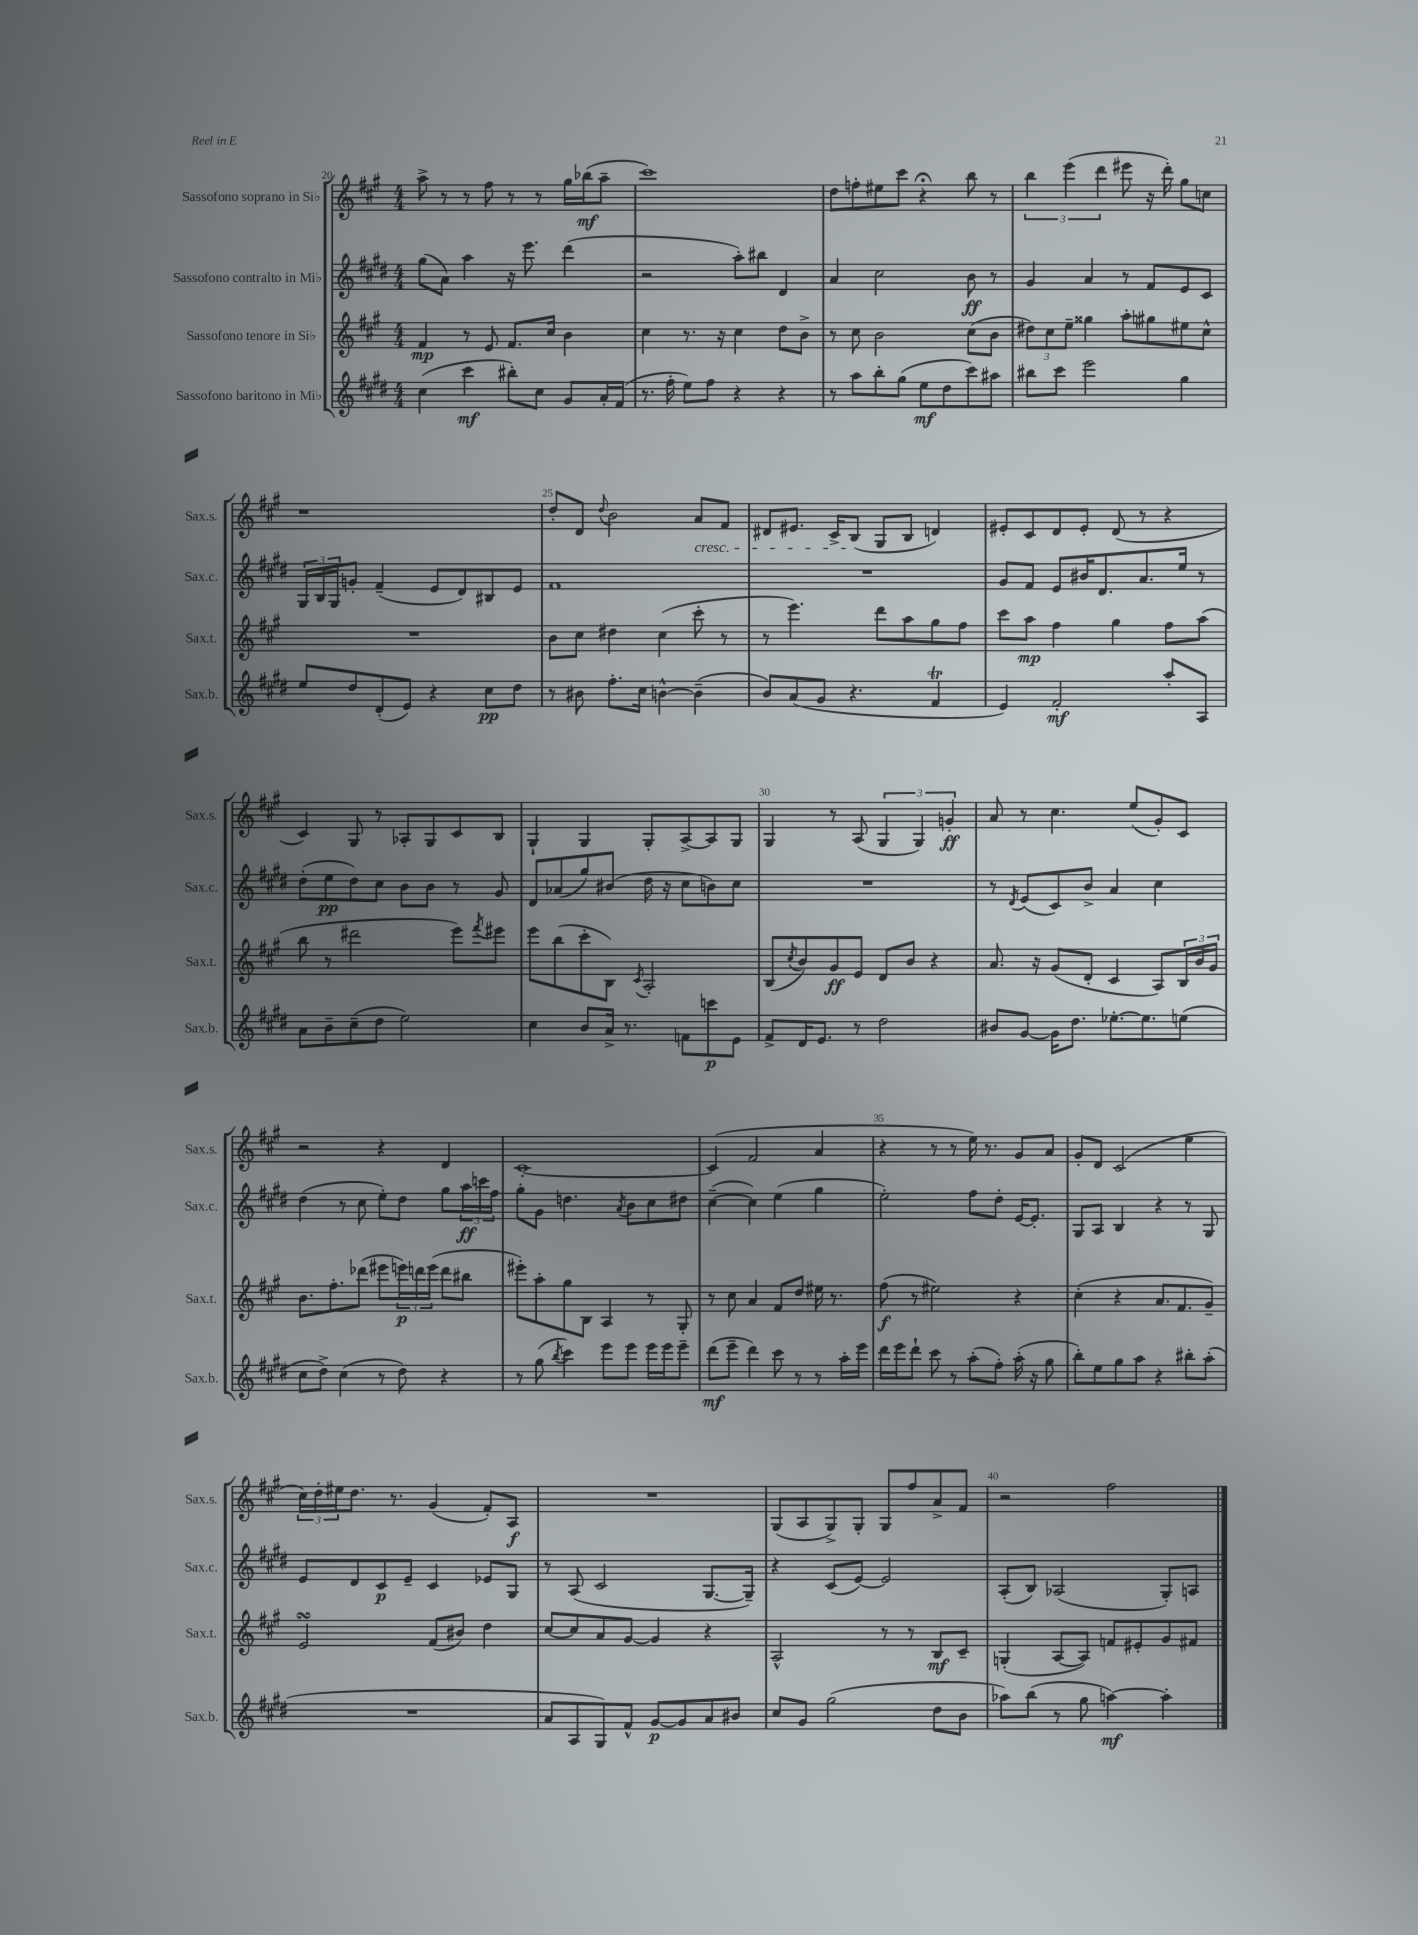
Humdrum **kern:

**kern	**kern	**kern	**kern
*staff4	*staff3	*staff2	*staff1
*clefG2	*clefG2	*clefG2	*clefG2
*k[f#c#g#d#]	*k[f#c#g#]	*k[f#c#g#d#]	*k[f#c#g#]
*M4/4	*M4/4	*M4/4	*M4/4
(4cc#\	4f#/	(8gg#\L	8aa^\
.	.	8a\J)	8r
4ccc#\	8r	4aa\	8r
.	8e/	.	8ff#\
8bb#'\L)	8.f#/L	16r	8r
.	.	8.eee\	.
8cc#\J	.	.	8r
.	16cc#/Jk	.	.
8g#/L	4b\	(4ddd#\	16gg#\LL
.	.	.	(16bb-\J
16a'/L	.	.	8aa~\J
(16f#/JJ	.	.	.
=	=	=	=
8.r	4cc#\	2r	1ccc#)
16ff#'\	.	.	.
8ee\L)	8.r	.	.
8ff#\J	.	.	.
.	16r	.	.
4r	4cc#\	8aa'\L)	.
.	.	8bb#\J	.
4r	8dd\L	4d#/	.
.	8b^\J	.	.
=	=	=	=
8r	8r	4a/	8dd\L
8aa\L	8cc#\	.	8ff'\
8bb'\	2b\	2cc#\	8ee#\
(8gg#\J	.	.	8ccc#\J
8ee\L	.	.	4r;
8dd#\	.	.	.
8ccc#\)	(8cc#\L	8b\	8bb\
8aa#\J	8b\J	8r	8r
=	=	=	=
8bb#\L	12dd#\L)	4g#/	6bb\
.	12cc#\	.	.
8ccc#\J	.	.	.
.	12ee~\J	.	(6eee\
2eee\	4gg##\	4a/	.
.	.	.	6ddd\
.	8aa'\L	8r	8eee#\
.	8gg#\	8f#/L	16r
.	.	.	16ddd'\)
4gg#\	8ee#\	8e/	8gg#\L
.	8cc#^^\J	8c#/J	8cc\J
=	=	=	=
8ee/L	1r	24G#/LL	1r
.	.	24B/	.
.	.	24G#/J	.
8dd#/	.	8g'/J	.
(8d#'/	.	(4f#~/	.
8e/J)	.	.	.
4r	.	8e/L	.
.	.	8d#/)	.
8cc#\L	.	8B#/	.
8dd#\J	.	8e/J	.
=	=	=	=
8r	8b\L	1f#	8dd'/L
8b#\	8cc#\J	.	8d/J
.	.	.	8qqdd/
8.ff#'\L	4dd#\	.	2b\
16cc#\Jk	.	.	.
[4b^^\	(4cc#\	.	.
(4b~\]	8ccc#'\	.	8a/L
.	8r	.	8f#/J
=	=	=	=
8b/L)	8r	1r	8d#/L
(8a/	4.eee\)	.	8.e#/J
8g#/J	.	.	.
.	.	.	16c#^/LK
4.r	.	.	(8B/J
.	8ddd\L	.	8G#/L
.	8aa\	.	8B/J
4f#/	8gg#\	.	4d/)
.	8ff#\J	.	.
=	=	=	=
4e/)	8ccc#\L	8g#/L	8e#'/L
.	8aa\J	8f#/J	8c#/
2f#'/	4ff#\	8e/L	8d/
.	.	16b#/K	8e#'/J
.	.	8.d#/	.
.	4gg#\	.	(8d/
.	.	8.a/	8r
8aa'/L	8ff#\L	.	4r
.	.	16ee/Jk	.
8A/J	(8aa\J	8r	.
=	=	=	=
8a\L	8bb\	(8dd#'\L	4c#/)
8b~\	8r	8ee\	.
(8cc#~\	2ddd#\	8dd#\)	8G#/
8dd#\J	.	8cc#\J	8r
2ee\)	.	8b\L	8A-'/L
.	.	8b\J	8G#/
.	8eee\L)	8r	8c#/
.	8qfff#/	.	.
.	8eee#\J	8g#/	8B/J
=	=	=	=
4cc#\	8eee\L	8d#/L	4G#`/
.	(8bb\	(8a-/	.
8b/L	8ccc#'\	8gg#/)	4G#/
16a^/Jk	8B\J)	(8b#/J	.
8.r	.	.	.
.	8qc#/	.	.
.	2A'/	16dd#\	8G#'/L
.	.	16r	.
8f\L	.	8cc#\L	[8A^/
8ccc\	.	8b\)	8A/]
8e\J	.	8cc#\J	8G#/J
=	=	=	=
8f#^/L	(8B/L	1r	4G#/
.	8qcc#/	.	.
16d#/K	8b/)	.	.
8.e/J	.	.	.
.	8g#/	.	8r
8r	8e/J	.	(8A/
2dd#\	8d/L	.	6G#/
.	8b/J	.	.
.	.	.	6G#/)
.	4r	.	.
.	.	.	6g'/
=	=	=	=
8b#/L	8.a/	8r	8a/
.	.	8qd#/	.
[8g#/J	.	(8e/L	8r
.	16r	.	.
16g#\]LK	(8g#/L	8c#/)	4.cc#\
8.dd#\J	.	.	.
.	8d'/J	8b^/J	.
[8.ee-'\L	4c#/	4a/	.
.	.	.	(8ee/L
8.ee-\]	.	.	.
.	8A/L)	4cc#\	8g#'/)
(8ee\J	24B/L	.	8c#/J
.	24b/	.	.
.	24g#/JJ	.	.
=	=	=	=
8cc#\L	8.b\L	(4dd#\	2r
8dd#^\J)	.	.	.
.	8.ff#'\	.	.
(4cc#\	.	8r	.
.	(8ddd-\J	8cc#\	.
8r	8eee#\L	8ee'\L)	4r
8dd#\)	24eee\L)	8dd#\J	.
.	24ddd\	.	.
.	(24eee\JJ	.	.
4r	8ddd\L	8gg#\L	4d/
.	8bb#\J	24aa\L	.
.	.	24ccc\	.
.	.	24ff#\JJ	.
=	=	=	=
8r	8eee#'\L)	8gg#'\L	[1c#'
(8gg#\	8aa'\	8g#\J	.
8qbb/	.	.	.
4ccc#\)	8gg#\	4.dd\	.
.	8B\J	.	.
8eee\L	4A/	.	.
.	.	8qa/	.
8eee\J	.	8b\L	.
16eee\LL	8r	8cc#\	.
16eee\J	.	.	.
8eee~\J	8G#'/	8dd#\J	.
=	=	=	=
(8ddd#\L	8r	([4cc#~\	(4c#/]
8eee~\J	8cc#\	.	.
4ddd#\)	4a/	4cc#\])	2f#/
8ccc#\	8f#/L	(4ee\	.
8r	8dd/J	.	.
8r	16ee#\	4gg#\	4a/
.	8.r	.	.
16aa'\LL	.	.	.
16eee\JJ	.	.	.
=	=	=	=
16ddd#\LL	(8ff#\	2ee'\)	4r
16eee\J	.	.	.
8ddd#`\J	8r	.	.
8ccc#\	2ee#\)	.	8r
8r	.	.	8r
(8aa'\L	.	8ff#\L	16ee\)
.	.	.	8.r
8ff#'\J)	.	8dd#'\J	.
(16aa'\	4r	[16e/LK	8g#/L
16r	.	8.e'/]J	.
8gg#\	.	.	8a/J
=	=	=	=
8bb'\L)	(4cc#'\	8G#/L	8g#'/L
8ee\	.	8A/J	8d/J
8gg#\	4r	4B/	(2c#/
8aa\J	.	.	.
4r	8.a/L	4r	.
.	8.f#/	.	.
8bb#'\L	.	8r	4ee\
(8aa'\J	8g#~/J)	8G#/	.
=	=	=	=
1r	2e/	8e/L	24cc#\LL)
.	.	.	24dd'\
.	.	.	24ee#\J
.	.	8d#/	8.dd\J
.	.	8c#/	.
.	.	.	8.r
.	.	8e~/J	.
.	(8f#/L	4c#/	(4g#/
.	8b#/J)	.	.
.	4dd\	8e-/L	8f#'/L)
.	.	8G#/J	8A/J
=	=	=	=
8a/L	[8cc#/L	8r	1r
8A/	8cc#/]	(8A/	.
8G#/)	8a/	2c#/	.
8f#^^/J	[8g#/J	.	.
[8g#/L	4g#/]	.	.
8g#/]	.	.	.
8a/	4r	[8.G#/L	.
8b#/J	.	.	.
.	.	16G#~/]Jk)	.
=	=	=	=
8cc#/L	2A^^/	4r	(8G#/L
8g#/J	.	.	8A/
(2gg#\	.	(8c#/L	8G#^/)
.	.	[8e/J)	8G#'/J
.	8r	2e/]	8G#/L
.	8r	.	8ff#/
8dd#\L	8B/L	.	8a^/
8b\J	8c#~/J	.	8f#/J
=	=	=	=
8aa-\L)	(4G'/	(8A'/L	2r
(8bb\J	.	8B/J)	.
8r	[8A/L	(2A-/	.
8gg#\	8A/]J)	.	.
[4aa\)	8f/L	.	2ff#\
.	8e#'/	.	.
4aa'\]	8g#/	8G#'/L)	.
.	8f#/J	8A/J	.
==	==	==	==
*-	*-	*-	*-
